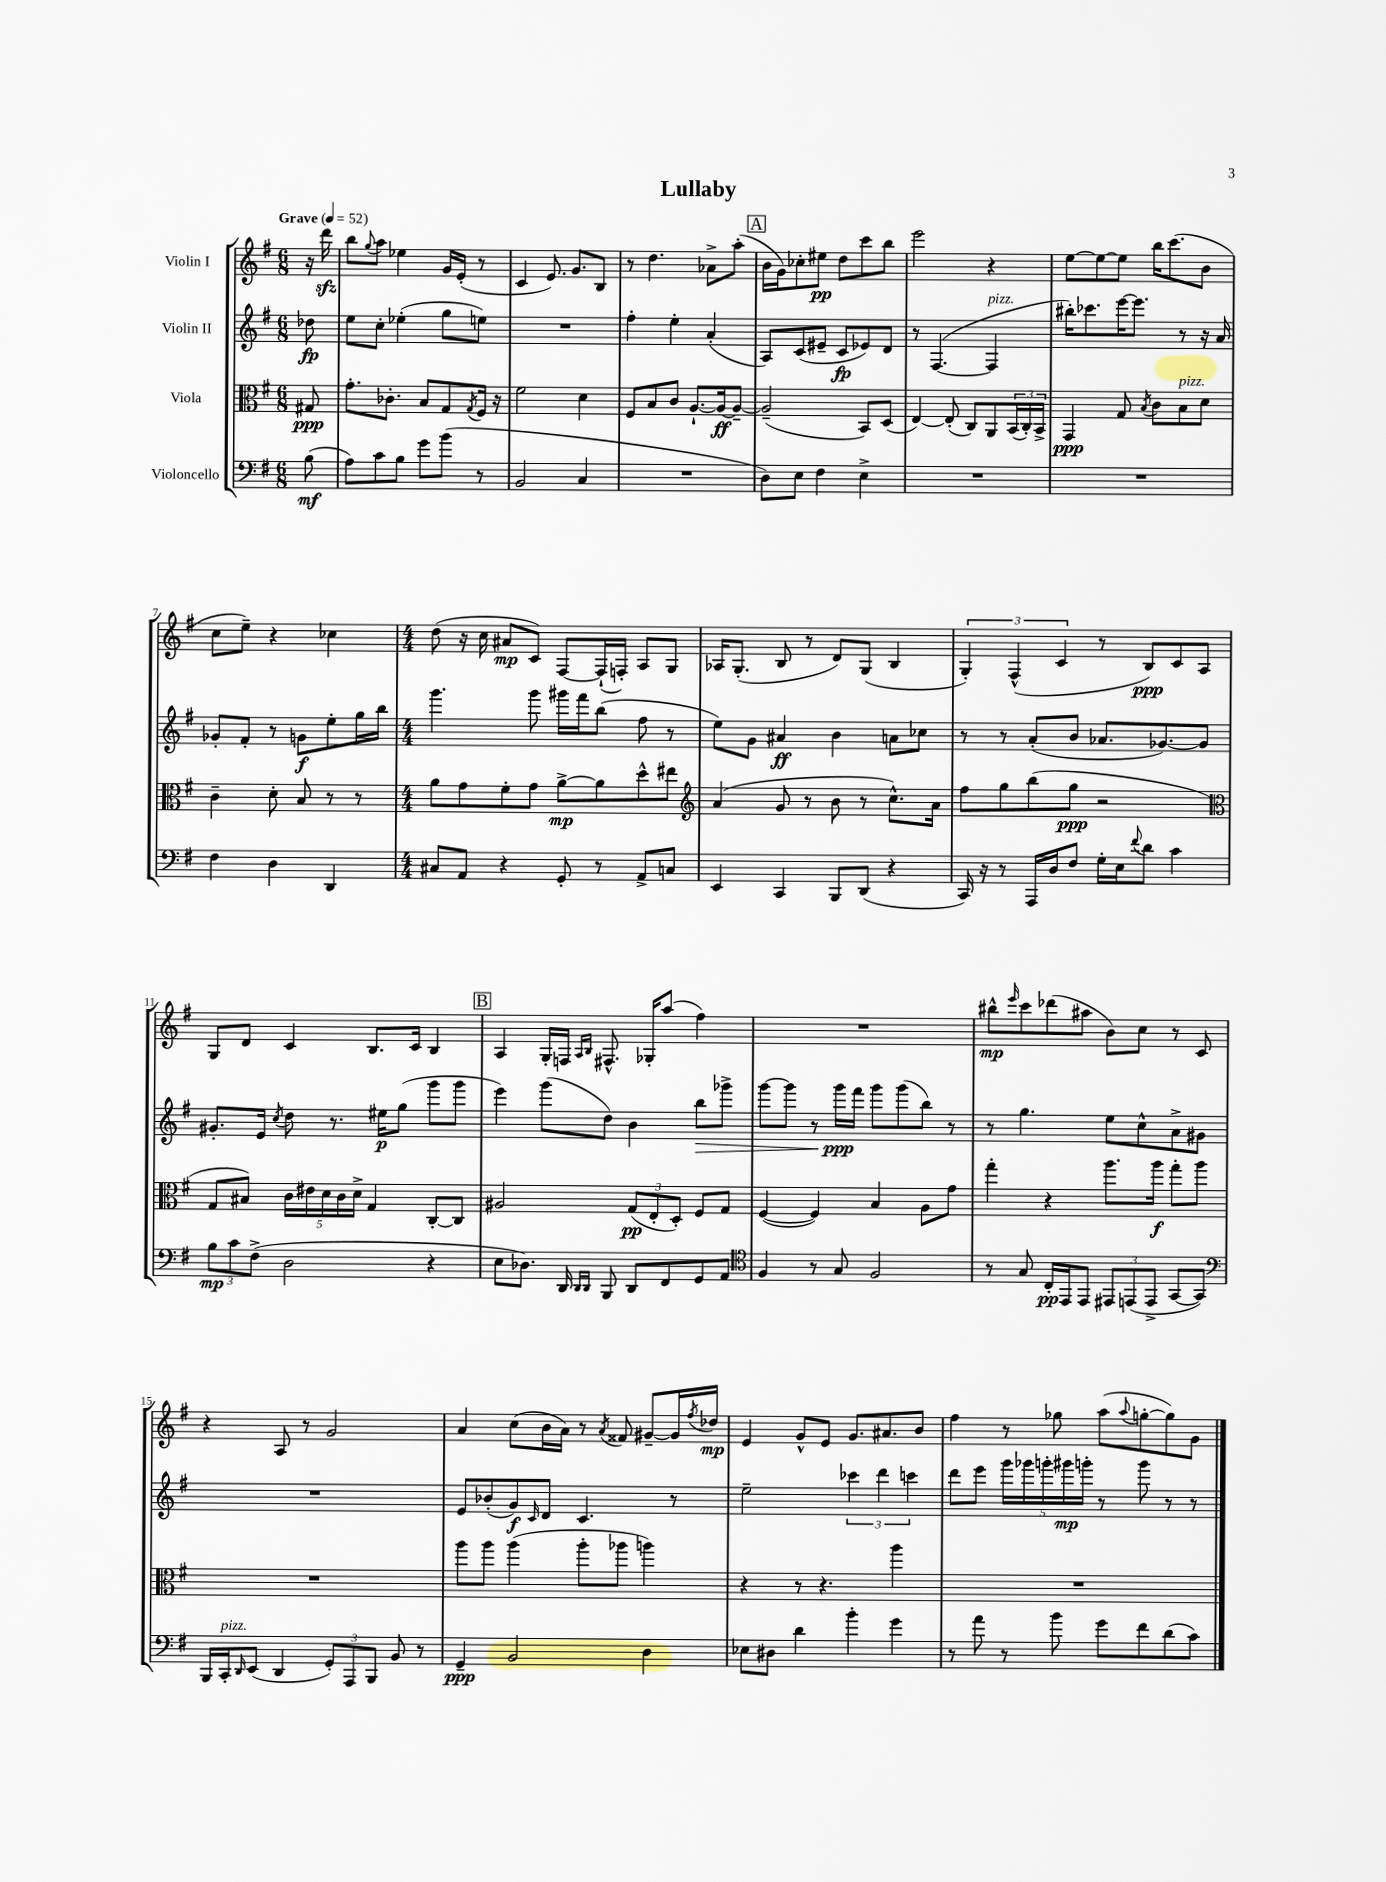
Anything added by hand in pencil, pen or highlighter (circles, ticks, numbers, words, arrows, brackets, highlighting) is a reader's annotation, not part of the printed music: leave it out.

**kern	**kern	**kern	**kern
*staff4	*staff3	*staff2	*staff1
*clefF4	*clefC3	*clefG2	*clefG2
*k[f#]	*k[f#]	*k[f#]	*k[f#]
*M6/8	*M6/8	*M6/8	*M6/8
*MM52	*MM52	*MM52	*MM52
(8B	8G#	8dd-	16r
.	.	.	16ddd
=	=	=	=
8A)	8.g'	8ee	8bb
.	.	.	8qqgg
8c	.	8cc'	8aa
.	8.c-'	.	.
8B	.	(4ee-'	4ee-
8g	8B	.	.
(8b	8G	8gg	16g
.	.	.	(16e'
.	8qG	.	.
8r	16F#	8ee)	8r
.	16r	.	.
=	=	=	=
2BB	2f#	2.r	4c
.	.	.	8.e)
.	.	.	8.g
4C	4d	.	.
.	.	.	8B
=	=	=	=
2.r	8F#	4ff#'	8r
.	8B	.	4.dd
.	8c	4ee'	.
.	[8.A`	.	.
.	.	(4a'	8a-^
.	16A_	.	.
.	8A~_	.	(8aa'
=	=	=	=
8D)	(2A~]	8A)	16b
.	.	.	16g)
8E	.	(8c	8cc-'
4F#	.	8e#~	8ee#
.	.	8c	8dd
4E^	8BB)	8e-)	8ccc
.	(8D	8d	8bb
=	=	=	=
2.r	[4E)	8r	2eee
.	.	([4.F#	.
.	(8E']	.	.
.	8C)	.	.
.	8AA	4F#]	4r
.	(24BB	.	.
.	24C')	.	.
.	24BB^	.	.
=	=	=	=
2.r	4GG	16bb#')	[8ee
.	.	8.ccc-	.
.	.	.	8ee_
.	8G	[16eee	8ee]
.	.	8.eee]	.
.	8qB	.	.
.	8c	.	16bb
.	.	.	(8.ccc
.	8B	8r	.
.	8d	16r	8b
.	.	16a	.
=	=	=	=
4F#	4c~	8g-'	8cc
.	.	8f#'	8ee~)
4D	8d'	8r	4r
.	8B	8g	.
4DD	8r	8ee'	4cc-
.	8r	16gg	.
.	.	16bb	.
=	=	=	=
*M4/4	*M4/4	*M4/4	*M4/4
8C#	8a	4.ggg	(8dd
8AA	8g	.	16r
.	.	.	16cc
4r	8f#'	.	8a#
.	8g	8ggg	8c)
8GG'	[8a^	16ggg#	[8F#
.	.	16fff#	.
8r	8a]	(8bb	(16F#`]
.	.	.	16F')
8AA^	8dd^^	8ff#	8A
8C	8ee#	8r	8G
=	=	=	=
*	*clefG2	*	*
4EE	(4a	8ee)	16A-
.	.	.	(8.G'
.	.	8g	.
4CC	8g	4a#	8B
.	8r	.	8r
8BBB	8b	4b	8d)
(8DD	8r	.	(8G
4r	8.cc^^)	8a	4B
.	.	8cc-	.
.	16a	.	.
=	=	=	=
16CC)	8ff#	8r	6G')
16r	.	.	.
8r	8gg	8r	.
.	.	.	(6F#^^
16AAA	(8bb	(8a'	.
16D	.	.	.
.	.	.	6c
8F#	8gg	8b	.
16G'	2r	8.a-	8r
16E	.	.	.
8qqf#	.	.	.
8d	.	.	8B)
.	.	[8.g-)	.
4c	.	.	8c
.	.	8g-]	8A
=	=	=	=
*	*clefC3	*	*
12B	8G	8.g#'	8G
12c	.	.	.
.	8B#)	.	8d
(12F#^	.	.	.
.	.	16e	.
.	.	8qcc	.
2D	20c	8dd	4c
.	20e#	.	.
.	20d	.	.
.	.	8.r	.
.	20c	.	.
.	20d^	.	.
.	4G	.	8.B
.	.	16ee#	.
.	.	(8gg	.
.	.	.	16c
4r	[8C'	8ggg	4B
.	8C]	8ggg	.
=	=	=	=
8E	2A#	4eee)	4A
8.D-)	.	.	.
.	.	(8ggg	16G'
16DD	.	.	16F
16qqDD	.	.	16qqA
16qqDD	.	.	16qqB
8BBB	.	8dd)	8.F#^^
8DD	(12G	4b	.
.	.	.	16G-'
.	12E'	.	.
8FF#	.	.	(8aa
.	12D')	.	.
8GG	8F#	8bb	4ff#)
8AA	8G	8ggg-^	.
=	=	=	=
*clefC4	*	*	*
4F#	([4F#	[8ggg	1r
.	.	8ggg]	.
8r	4F#])	8r	.
8G	.	16ggg	.
.	.	16fff#	.
2F#	4B	8ggg	.
.	.	(8ggg	.
.	8A	8bb)	.
.	8g	8r	.
=	=	=	=
8r	4gg'	8r	8bb#^^
.	.	.	16qqeee
8G	.	4.gg	8ccc
16C'	4r	.	(8ddd-
16EE	.	.	.
8EE	.	.	8aa#
12EE#	8.aa	8ee	8b)
(12EE	.	.	.
.	.	8cc^^	8cc
12EE^	.	.	.
.	16aa	.	.
[8GG	8gg'	8a^	8r
8GG])	8aa	8g#	8c
=	=	=	=
*clefF4	*	*	*
16BBB	1r	1r	4r
16CC'	.	.	.
16qqDD	.	.	.
(8EE	.	.	.
4DD	.	.	8A
.	.	.	8r
12GG')	.	.	2g
12AAA	.	.	.
12BBB	.	.	.
8BB	.	.	.
8r	.	.	.
=	=	=	=
4GG~	8aa	8e	4a
.	8aa	(8b-'	.
2BB	(4aa	8g)	(8cc
.	.	16qqc	.
.	.	8d	16b
.	.	.	16a)
.	8aa'	4.c	8r
.	.	.	8qa
.	8aa-	.	8f##
4D	4aa)	.	[8g#~
.	.	8r	16g#]
.	.	.	8qff#
.	.	.	16dd-
=	=	=	=
8E-	4r	2ee~	4e
8D#	.	.	.
4d	8r	.	8g^^
.	4.r	.	8e
4b'	.	6ccc-	8.g
.	.	6ddd	.
.	.	.	8.a#
4g	4aa	.	.
.	.	6ccc	.
.	.	.	8b
=	=	=	=
8r	1r	8ddd	4ff#
8a	.	8eee	.
8r	.	20ggg	8r
.	.	20ggg-	.
.	.	20ggg'	.
8b	.	.	8gg-
.	.	20ggg#	.
.	.	20ggg'	.
8g	.	8r	(8aa
.	.	.	8qqaa
8f#	.	8ggg	[8gg'
(8d	.	8r	8gg])
8c)	.	8r	8g
==	==	==	==
*-	*-	*-	*-
